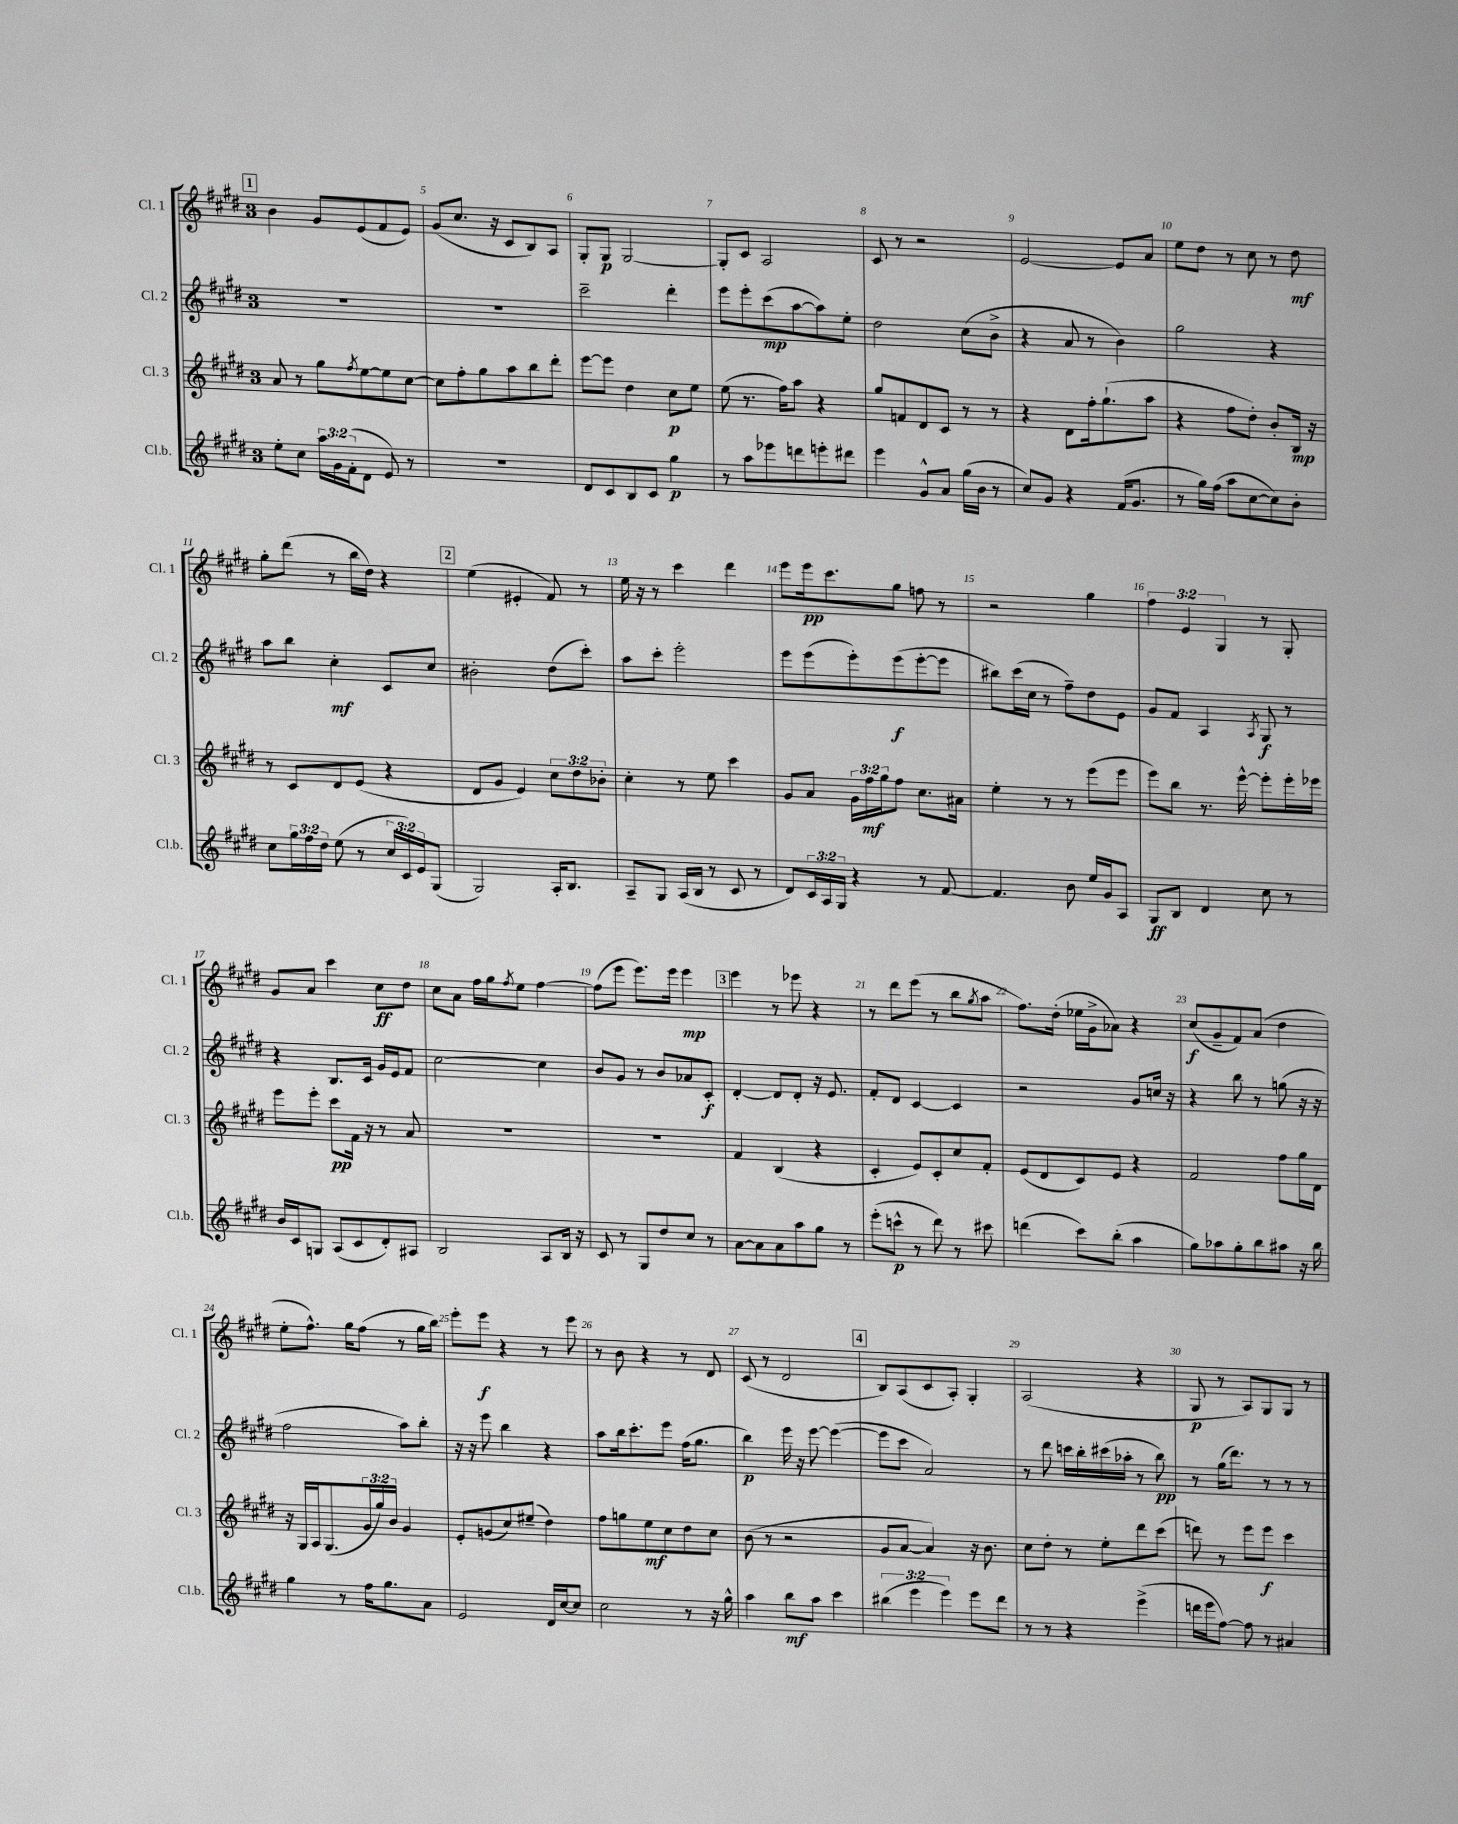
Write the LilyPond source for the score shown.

<<
\new StaffGroup <<
\new Staff = "s0" \with { instrumentName = "Cl. 1" shortInstrumentName = "Cl. 1" } {
    \clef treble \key e \major \once \override Staff.TimeSignature.style = #'single-digit \time 3/4 \override Staff.TupletNumber.text = #tuplet-number::calc-fraction-text
    \mark \markup { \box "1" } b'4 gis'8 e'8( fis'8 e'8) |
    gis'8( cis''8. r16 cis'8 b8) a8 |
    gis8-. gis8\p gis2~ |
    gis8-. cis'8 a2 |
    cis'8 r8 r2 |
    e'2~ e'8 a'8 |
    e''8 dis''8 r8 cis''8 r8 dis''8\mf |
    gis''8-. dis'''8( r8 b''16 dis''16) r4 |
    \mark \markup { \box "2" } e''4( eis'4-. fis'8) r8 |
    e''16 r16 r8 cis'''4 dis'''4 |
    e'''8 e'''16\pp cis'''8. gis''8 f''8 r8 |
    r2 gis''4 |
    \tuplet 3/2 { fis''4 e'4 gis4 } r8 gis8-. |
    gis'8 a'8 cis'''4 cis''8\ff dis''8 |
    cis''8 a'8 fis''16 gis''16 \acciaccatura { fis''8 } e''8 fis''4~ |
    fis''8( e'''8 e'''8.) e'''16 e'''4\mp |
    \mark \markup { \box "3" } e'''4 r8 ees'''8 r4 |
    r8 dis'''8 e'''8( r8 b''8 \acciaccatura { gis''8 } a''8 |
    fis''8.) dis''16-.( ees''16 gis'16-> aes'8) r4 |
    cis''8\f( gis'8-- fis'8) a'8( dis''4 |
    e''8-. fis''8.-^) gis''16 fis''8( r8 gis''16 b''16) |
    e'''8-. e'''8\f r4 r8 e'''8 |
    r8 b'8 r4 r8 dis'8 |
    cis'8( r8 dis'2 |
    \mark \markup { \box "4" } b8) a8( cis'8 a8-.) gis4-. |
    a2( r4 |
    gis8\p r8 a8) gis8 gis8 r8 \bar "|." |
}
\new Staff = "s1" \with { instrumentName = "Cl. 2" shortInstrumentName = "Cl. 2" } {
    \clef treble \key e \major \once \override Staff.TimeSignature.style = #'single-digit \time 3/4
    \mark \markup { \box "1" } R2. |
    R2. |
    cis'''2-- dis'''4-. |
    e'''8 e'''8-. cis'''8\mp( a''8~ a''8) e''8-. |
    dis''2 cis''8( b'8-> |
    r4 a'8 r8 b'4) |
    gis''2 r4 |
    a''8 b''8 cis''4-.\mf cis'8 cis''8 |
    \mark \markup { \box "2" } bis'2-. dis''8( cis'''8-.) |
    a''8 cis'''8-. e'''2-. |
    e'''8 e'''8( e'''8-.) e'''8\f( e'''8~-. e'''8 |
    bis''8) cis'''16( cis''16 r8 fis''8--) dis''8 e'8 |
    gis'8 fis'8 a4 \acciaccatura { a8 } gis8\f r8 |
    r4 b8. cis'16 gis'16 e'16 fis'8 |
    cis''2~ cis''4 |
    b'8 gis'8 r8 b'8 aes'8 cis'8-.\f |
    \mark \markup { \box "3" } dis'4~-. dis'8 dis'8-. r16 e'8. |
    fis'8-. dis'8 cis'4~ cis'4 |
    r2 gis'8 c''16 r16 |
    r4 b''8 r8 g''8( r16 r16 |
    fis''2 a''8) b''8-. |
    r16 r16 e'''8 b''4 r4 |
    a''8 b''16 cis'''8.-. e'''8 fis''16( gis''8. |
    b''4\p) e'''16 r16 e'''8~ e'''4~( |
    \mark \markup { \box "4" } e'''8 cis'''8 a'2) |
    r8 dis'''8 c'''16 b''16-. cis'''16( aes''16-. r8 b''8\pp) |
    r8 gis''16( dis'''8.) r8 r8 r8 \bar "|." |
}
\new Staff = "s2" \with { instrumentName = "Cl. 3" shortInstrumentName = "Cl. 3" } {
    \clef treble \key e \major \once \override Staff.TimeSignature.style = #'single-digit \time 3/4 \override Staff.TupletNumber.text = #tuplet-number::calc-fraction-text
    \mark \markup { \box "1" } a'8 r8 gis''8 \acciaccatura { fis''8 } e''8~ e''8 cis''8~ |
    cis''8 fis''8-. gis''8 a''8 b''8 dis'''8-. |
    e'''8~ e'''8 dis''4 cis''8\p e''8 |
    e''8( r8. fis''16) a''8 r4 |
    gis''8 f'8 dis'8 cis'8 r8 r8 |
    r4 dis'8 fis''16-. gis''8.-!( a''8 |
    r4 fis''8 dis''8-.) b'8-. b16\mp r16 |
    r8 cis'8 dis'8 e'8( r4 |
    \mark \markup { \box "2" } dis'8 gis'8 e'4) \tuplet 3/2 { cis''8 dis''8 bes'8-. } |
    cis''4-. r8 e''8 cis'''4 |
    gis'8 a'8 \tuplet 3/2 { gis'16 fis''16\mf gis''16 } fis''8 cis''8. ais'16 |
    e''4-. r8 r8 e'''8( e'''8 |
    e'''8) b''8 r8. e'''16~-^ e'''8-. e'''16-. ees'''16 |
    e'''8 e'''8-. cis'''8\pp fis'16 r16 r8 a'8 |
    R2. |
    R2. |
    \mark \markup { \box "3" } fis'4 b4( r4 |
    cis'4-. e'8) cis'8-. cis''8 fis'8-. |
    e'8( dis'8 cis'8) e'8 r4 |
    fis'2 fis''8 gis''16 dis'16 |
    r16 gis16 a16 gis8.( \tuplet 3/2 { gis'16 gis''16) b'16 } gis'4 |
    e'8-. g'8( cis''8) eis''8--( dis''4) |
    fis''8 g''8 e''8\mf cis''8 dis''8 cis''8 |
    b'8( r8 r2 |
    \mark \markup { \box "4" } gis'8 a'8~ a'4) r16 b'8. |
    cis''8 dis''8-. r8 e''8-. dis'''8 cis'''8( |
    d'''8) r8 e'''8 e'''8\f cis'''4 \bar "|." |
}
\new Staff = "s3" \with { instrumentName = "Cl.b." shortInstrumentName = "Cl.b." } {
    \clef treble \key e \major \once \override Staff.TimeSignature.style = #'single-digit \time 3/4 \override Staff.TupletNumber.text = #tuplet-number::calc-fraction-text
    \mark \markup { \box "1" } e''8-. cis''8 \tuplet 3/2 { a''16 gis'16 fis'16-.( } dis'8 e'8) r8 |
    R2. |
    dis'8 cis'8 b8 cis'8 gis''4\p |
    r8 a''8 ees'''8 d'''8 e'''8-. dis'''8 |
    e'''4 gis'8-^ a'8 gis''16( b'16 r8 |
    cis''8) gis'8 r4 fis'16( gis'8. |
    r8 gis''16) fis''16( a''8 cis''8~ cis''8) b'8-. |
    cis''8 \tuplet 3/2 { gis''16 fis''16 dis''16 } e''8( r8 \tuplet 3/2 { cis''16 cis'16) e'16 } gis8( |
    \mark \markup { \box "2" } gis2) a16-. b8. |
    a8-- gis8 a16( b16 r8 cis'8 r8 |
    dis'8) \tuplet 3/2 { cis'16 a16 gis16 } r4 r8 fis'8~ |
    fis'4. b'8 e''16 gis'16 a8 |
    gis8\ff b8 dis'4 cis''8 r8 |
    b'16 cis'16 g8 a8( cis'8 dis'8-.) ais8 |
    b2 a8 b16 r16 |
    cis'8 r8 gis8 dis''8 cis''8 r8 |
    \mark \markup { \box "3" } a'8~ a'8 a'8 a''8 gis''8 r8 |
    e'''8-.( c'''8-^\p r8 dis'''8) r8 cis'''8 |
    d'''4( cis'''8) b''8-.( a''4 |
    gis''8) aes''8 gis''8-. b''8 ais''8 r16 b''16 |
    gis''4 r8 fis''16 gis''8. a'8 |
    e'2 dis'16 cis''16~ cis''8 |
    cis''2 r8 r16 gis''16-^ |
    a''4 b''8\mf a''8 cis'''4 |
    \mark \markup { \box "4" } \tuplet 3/2 { bis''4( e'''4 e'''4) } e'''8 dis'''8 |
    r8 r8 r4 e'''4->( |
    d'''16 e'''16 fis''8~) fis''8 r8 ais'4 \bar "|." |
}
>>
>>
\layout { \context { \Score currentBarNumber = #4 \override BarNumber.break-visibility = ##(#f #t #t) barNumberVisibility = #all-bar-numbers-visible } }
